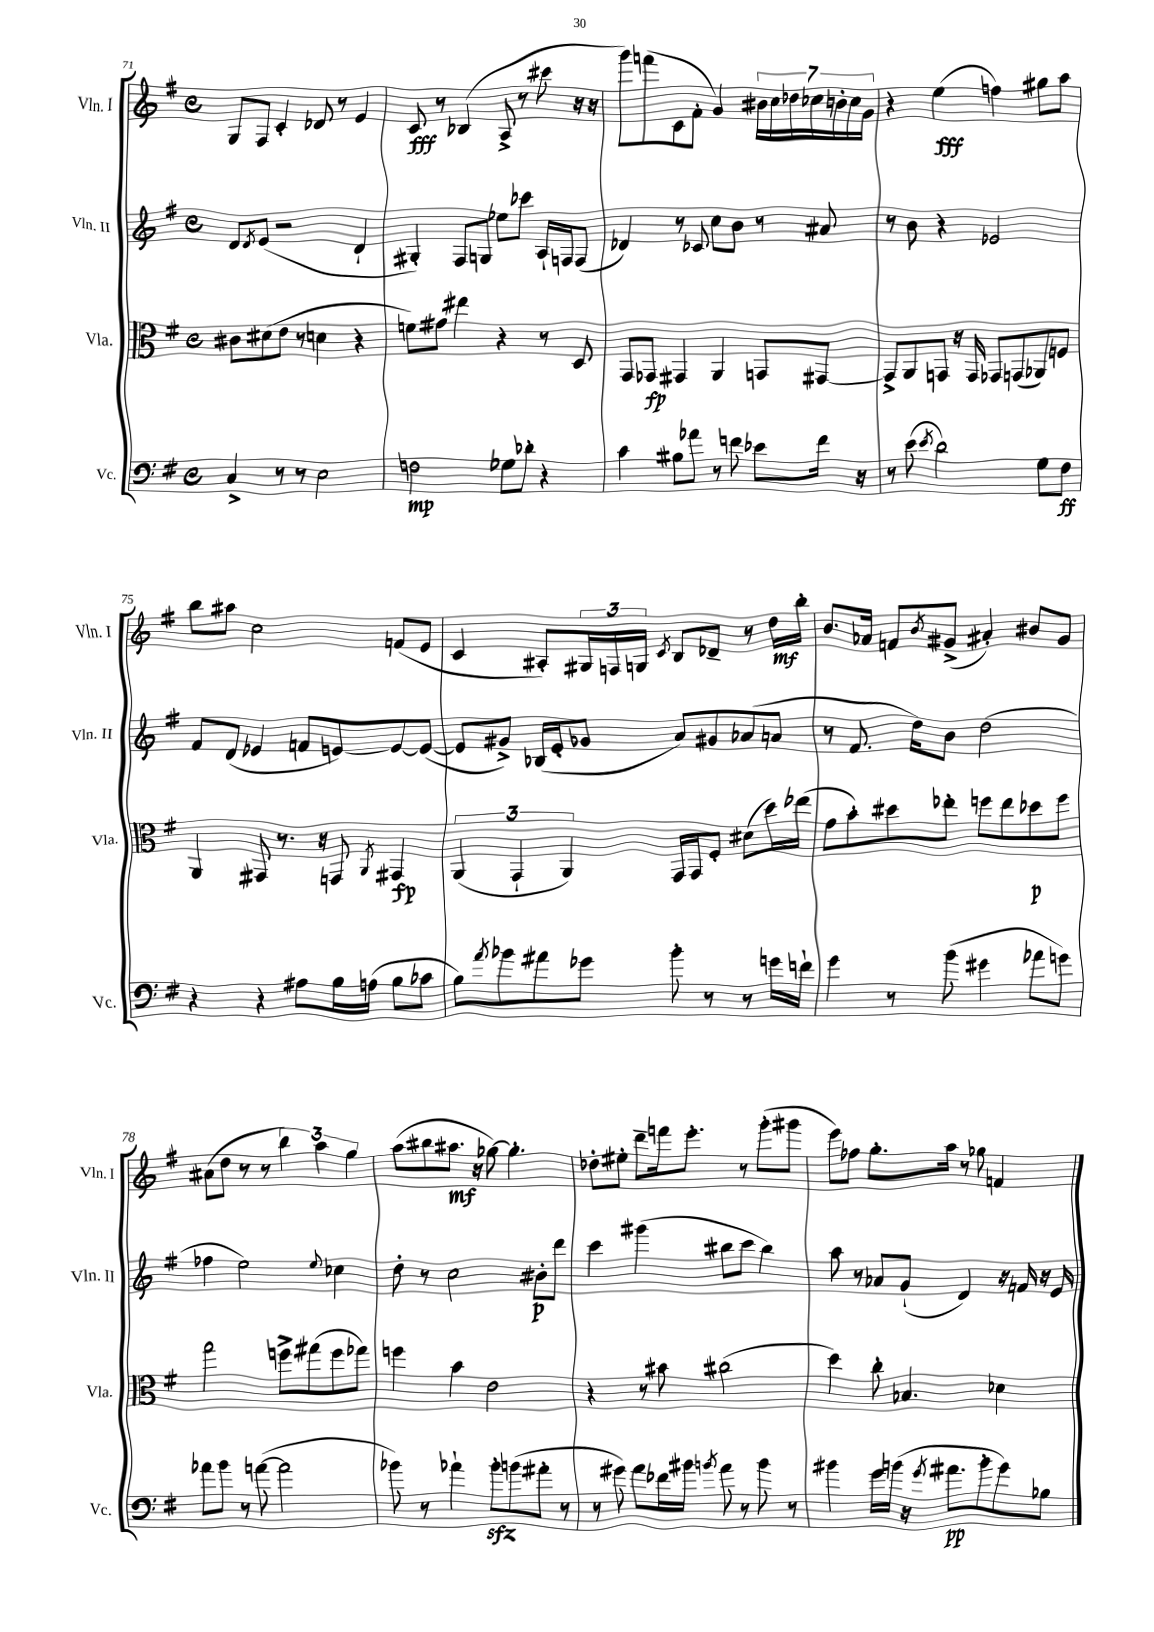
<<
\new StaffGroup <<
\new Staff = "s0" \with { instrumentName = "Vln. I" shortInstrumentName = "Vln. I" } {
    \clef treble \key g \major \defaultTimeSignature \time 4/4
    g8 fis8 c'4-. des'8 r8 e'4 |
    c'8\fff r8 bes4( a8-> r8 cis'''8 r16 r16 |
    g'''8) f'''8( c'8 fis'8-. g'4) \tuplet 7/4 { bis'16 c''16 des''16 ces''16 b'16-. ces''16 g'16 } |
    r4 e''4\fff( f''4) gis''8 a''8 |
    b''8 ais''8 c''2 f'8( e'8 |
    c'4 ais8-.) \tuplet 3/2 { gis16 f16 g16 } \acciaccatura { c'8 } b8 des'8-- r8 d''16\mf b''16-. |
    b'8. aes'16 f'8 \acciaccatura { b'8 } gis'8->( ais'4-.) bis'8 gis'8 |
    ais'8( d''8 r8 r8 \tuplet 3/2 { b''4) a''4 g''4 } |
    a''8( bis''8 ais''8.\mf r16 ges''8~) ges''4.-. |
    des''8-. eis''8-. d'''8-- f'''16 e'''8.-. r8 g'''8-.( gis'''8 |
    e'''8) fes''8 g''8.-. a''16 r8 ges''8 f'4 \bar "|." |
}
\new Staff = "s1" \with { instrumentName = "Vln. II" shortInstrumentName = "Vln. II" } {
    \clef treble \key g \major \defaultTimeSignature \time 4/4
    d'8 \acciaccatura { d'8 } e'8( r2 d'4-! |
    gis4-.) fis8 g8 ees''8 ces'''8 a16-! f16 f8( |
    des'4) r8 ces'8 c''8 b'8 r8 ais'8 |
    r8 b'8 r4 ees'2 |
    fis'8 d'8( ees'4 f'8 e'8~) e'8~ e'8~( |
    e'8 gis'8->) bes16( e'16-. ges'8 a'8) gis'8 aes'8( a'8 |
    r8 fis'8. d''16) b'8 d''2( |
    fes''4 e''2) \appoggiatura { e''8 } ces''4 |
    d''8-. r8 c''2 bis'8-.\p d'''8 |
    c'''4 gis'''4( bis''8 c'''8 bis''4) |
    a''8 r8 aes'8 g'8-!( d'4) r16 f'16 r16 e'16 \bar "|." |
}
\new Staff = "s2" \with { instrumentName = "Vla." shortInstrumentName = "Vla." } {
    \clef alto \key g \major \defaultTimeSignature \time 4/4
    cis'8 dis'8( e'8 r8 d'4 r4 |
    f'8) gis'8 eis''4 r4 r8 d8 |
    g,8 ges,8\fp gis,4 a,4 g,8 gis,8~ |
    gis,8-> a,8 g,8 r16 g,16 ges,8 g,8( aes,8) f8 |
    a,4 gis,8 r8. r16 g,8 \acciaccatura { a,8 } gis,4\fp |
    \tuplet 3/2 { a,4( g,4-! a,4) } g,16 g,16 fis8-. dis'8( d''16) ees''16( |
    g'8 b'8-.) dis''8 ees''8-. f''8 ees''8 des''8\p f''8 |
    g''2 f''8-> gis''8( f''8 ges''8) |
    f''4 b'4 e'2 |
    r4 r8 bis'8 cis''2( |
    d''4) c''8-. bes4. des'4 \bar "|." |
}
\new Staff = "s3" \with { instrumentName = "Vc." shortInstrumentName = "Vc." } {
    \clef bass \key g \major \defaultTimeSignature \time 4/4
    c4-> r8 r8 e2 |
    f2\mp ges8 des'8-. r4 |
    c'4 bis8 aes'8 r8 f'8 ees'8 f'16 r16 |
    r8 e'8( \acciaccatura { e'8 } d'2) g8 fis8\ff |
    r4 r4 ais8 b16 a16( b8 ces'8 |
    b8) \acciaccatura { a'8 } bes'8 ais'8 ges'8 bes'8-. r8 r8 g'16 f'16-! |
    g'4 r8 b'8( gis'4 aes'8 g'8) |
    aes'8 b'8 r8 a'8~( a'2 |
    bes'8) r8 aes'4-! bes'8-.\sfz b'8( ais'8-. r8 |
    r8 gis'8) a'8 fes'16 bis'16 \acciaccatura { b'8 } a'8 r8 b'8 r8 |
    bis'4 g'16 b'16( r16 \acciaccatura { g'8 } ais'8.\pp b'8-. g'8) bes8 \bar "|." |
}
>>
>>
\layout { \context { \Score currentBarNumber = #71 } }
